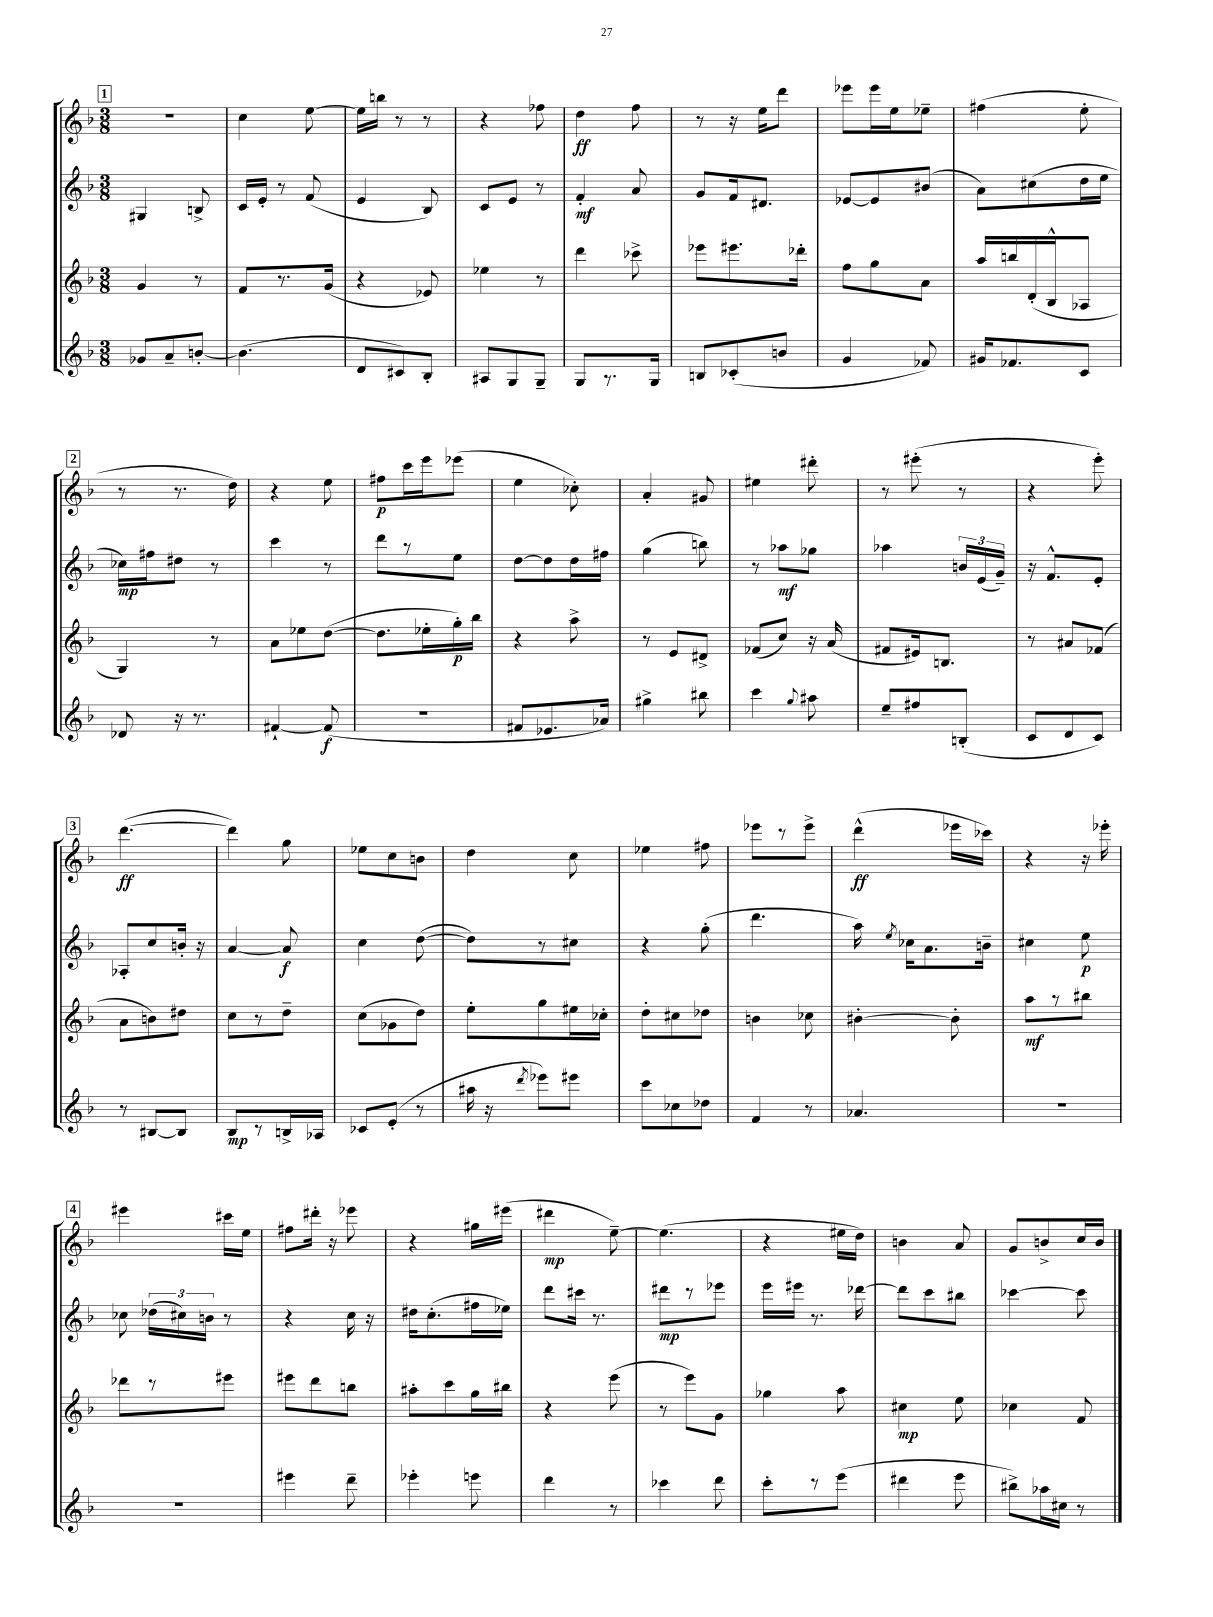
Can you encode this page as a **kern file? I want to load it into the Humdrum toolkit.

**kern	**kern	**kern	**kern
*staff4	*staff3	*staff2	*staff1
*clefG2	*clefG2	*clefG2	*clefG2
*k[b-]	*k[b-]	*k[b-]	*k[b-]
*M3/8	*M3/8	*M3/8	*M3/8
8g-	4g	4G#	4.r
8a~	.	.	.
[8b'	8r	8B^	.
=	=	=	=
(4.b]	8f	16c	4cc
.	.	16e'	.
.	8.r	8r	.
.	.	(8f	[8ee
.	(16g	.	.
=	=	=	=
8d	4r	4e	16ee]
.	.	.	16bb
8c#)	.	.	8r
8B-'	8e-)	8B-)	8r
=	=	=	=
8A#	4ee-	8c	4r
8G	.	8e	.
8G~	8r	8r	8ff-
=	=	=	=
8G	4ddd	4f'	4dd
8.r	.	.	.
.	8ccc-^	8a	8ff
16G	.	.	.
=	=	=	=
8B	8eee-	8g	8r
(8c-'	8.eee#	16f	16r
.	.	8.d#	16ee
8b	.	.	8ddd
.	16ddd-'	.	.
=	=	=	=
4g	8ff	[8e-	8eee-
.	8gg	8e-]	16eee-
.	.	.	16ee
8f-)	8a	(8b#	8ee-~
=	=	=	=
16g#	16aa	8a)	(4ff#
8.f-	16bb	.	.
.	(16d'	(8cc#	.
.	16B-^^	.	.
8c	8A-	16dd	8ee'
.	.	16ee	.
=	=	=	=
8d-	4G)	16cc-)	8r
.	.	16ff#	.
16r	.	8dd#	8.r
8.r	.	.	.
.	8r	8r	.
.	.	.	16dd)
=	=	=	=
[4f#`	8a	4ccc	4r
.	8ee-	.	.
(8f#]	([8dd	8r	8ee
=	=	=	=
4.r	8.dd]	8ddd	8ff#
.	.	8r	16ccc
.	16ee-'	.	16eee
.	16gg')	8ee	(8eee-
.	16bb-	.	.
=	=	=	=
8f#	4r	[8dd	4ee
8.e-	.	8dd]	.
.	8aa^	16dd	8cc-')
16a-)	.	16ff#	.
=	=	=	=
4gg#^	8r	(4gg	4a'
.	8e	.	.
8bb#	8d#^	8bb)	8g#
=	=	=	=
4ccc	(8f-	8r	4ee#
.	8cc)	8aa-	.
8qqgg	.	.	.
8aa#	16r	8gg-	8ddd#'
.	(16a	.	.
=	=	=	=
8ee~	8f#	4aa-	8r
8ff#	16e#)	.	(8eee#'
.	8.B	.	.
(8B'	.	24b	8r
.	.	(24e	.
.	.	24g~)	.
=	=	=	=
8c	8r	16r	4r
.	.	8.f^^	.
8d	8a#	.	.
8c)	(8f-	8e'	8eee')
=	=	=	=
8r	8a	8A-'	([4.ddd
[8B#	8b)	8cc	.
8B#]	8dd#	16b'	.
.	.	16r	.
=	=	=	=
8B-	8cc	[4a	4ddd])
8r	8r	.	.
16B^	8dd~	8a]	8gg
16A-	.	.	.
=	=	=	=
8c-	(8cc	4cc	8ee-
(8e'	8g-	.	8cc
8r	8dd)	([8dd	8b
=	=	=	=
16aa#	8ee'	8dd])	4dd
16r	.	.	.
8qddd	.	.	.
8eee-)	8gg	8r	.
8eee#	16ee#	8cc#	8cc
.	16cc-'	.	.
=	=	=	=
8ccc	8dd'	4r	4ee-
8cc-	8cc#	.	.
8dd-	8dd-	(8gg'	8ff#
=	=	=	=
4f	4b	4.ddd	8eee-
.	.	.	8r
8r	8cc-	.	8eee-^
=	=	=	=
4.a-	[4b#'	16aa)	(4ddd^^
.	.	8qee	.
.	.	16cc-	.
.	.	8.a	.
.	8b#']	.	16eee-
.	.	16b~	16ccc-)
=	=	=	=
4.r	8aa	4cc#	4r
.	8r	.	.
.	8bb#	8ee	16r
.	.	.	16eee-'
=	=	=	=
4.r	8ddd-	8cc-	4eee#
.	8r	(24dd-	.
.	.	24cc#)	.
.	.	24b	.
.	8eee#	8r	16ccc#
.	.	.	16ee
=	=	=	=
4eee#	8eee#	4r	8ff#
.	8ddd	.	16ddd#'
.	.	.	16r
8ddd~	8bb	16cc	8eee-
.	.	16r	.
=	=	=	=
4eee-'	8aa#'	16dd#	4r
.	.	(8.cc'	.
.	8ccc	.	.
8eee	16gg	16ff#	16gg#
.	16bb#	16ee-)	(16eee#
=	=	=	=
4ddd	4r	8ddd	4ddd#
.	.	16ccc#	.
.	.	8.r	.
8r	(8eee	.	[8ee~)
=	=	=	=
4ccc-	8r	8ddd#	(4.ee]
.	8eee)	8r	.
8ddd	8g	8eee-	.
=	=	=	=
8ccc'	4gg-	16eee	4r
.	.	16eee#	.
8r	.	8.r	.
(8eee	8aa	.	16ee#
.	.	[16ddd-	16dd)
=	=	=	=
4ddd#	4cc#	8ddd-]	4b
.	.	8ccc	.
8eee	8ee	8bb#	8a
=	=	=	=
8bb#^)	4cc-	[4ccc-	8g
16aa-	.	.	8b^
16cc#	.	.	.
8r	8f	8ccc-]	16cc
.	.	.	16b
==	==	==	==
*-	*-	*-	*-
